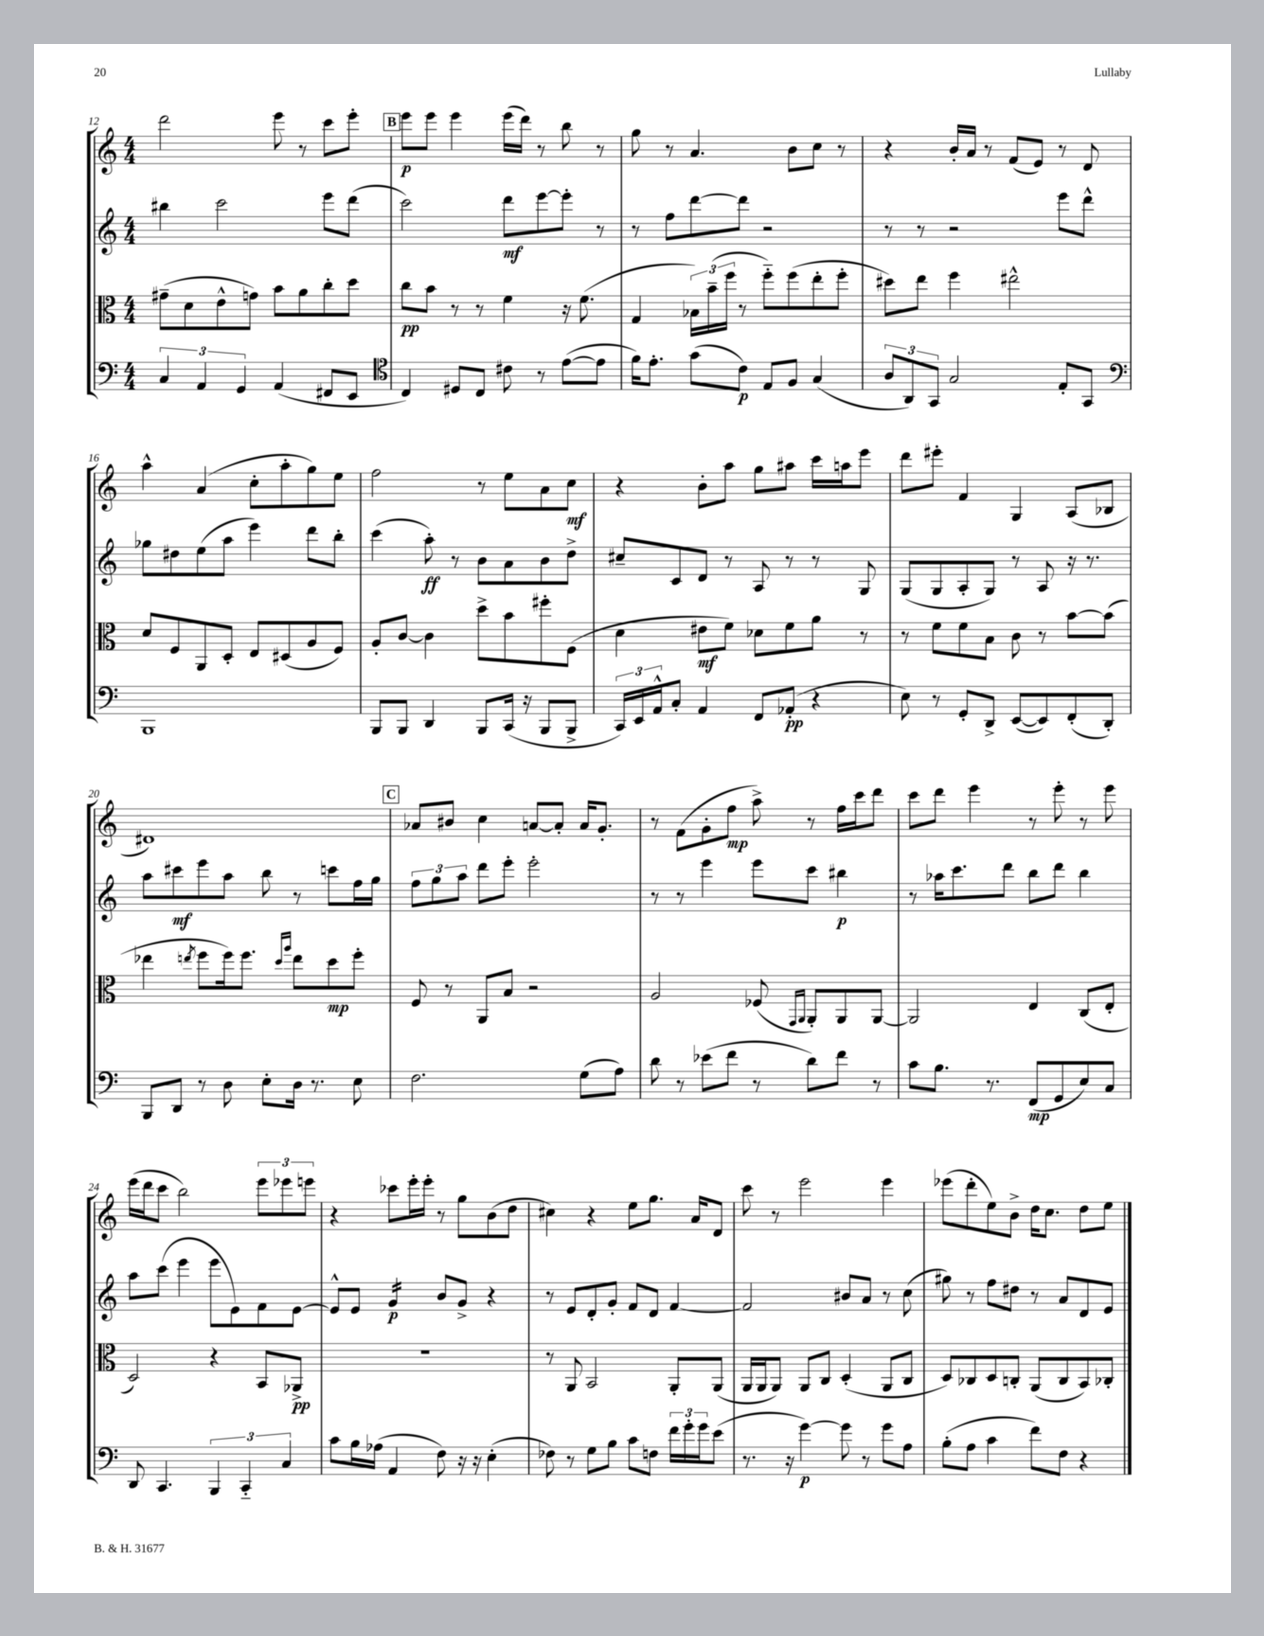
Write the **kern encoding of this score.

**kern	**kern	**kern	**kern
*staff4	*staff3	*staff2	*staff1
*clefF4	*clefC3	*clefG2	*clefG2
*k[]	*k[]	*k[]	*k[]
*M4/4	*M4/4	*M4/4	*M4/4
6C/	(8g#~\L	4bb#\	2ddd\
.	8d\	.	.
6AA/	.	.	.
.	8e^^\	2ccc\	.
6GG/	.	.	.
.	8g\J)	.	.
(4AA/	8b\L	.	8eee\
.	8a\	.	8r
8FF#/L	8cc'\	8eee\L	8ccc\L
8EE/J	8dd\J	(8ddd\J	8eee'\J
=	=	=	=
*clefC4	*	*	*
4C/)	8cc\L	2ccc\)	8eee\L
.	8b\J	.	8eee\J
8D#/L	8r	.	4eee\
8C/J	8r	.	.
8c#\	4f\	8ddd\L	(16eee\LL
.	.	.	16ddd\JJ)
8r	.	[8eee\	8r
([8e\L	16r	8eee'\]J	8bb\
.	(8.f\	.	.
8e\]J	.	8r	8r
=	=	=	=
16f\LK)	4G/	8r	8gg\
8.e'\J	.	.	.
.	.	8ff\L	8r
(8g\L	24B-\LL)	[8ddd\	4.a/
.	(24b~\	.	.
.	24ff\JJ	.	.
8c\J)	8r	8ddd\]J	.
8E/L	8ff'~\L)	2r	.
8F/J	(8ff\	.	8b\L
(4G/	8ee'\	.	8cc\J
.	8ff'\J	.	8r
=	=	=	=
12A/L	8dd#\L)	8r	4r
12AA/)	.	.	.
.	8ee\J	8r	.
12GG/J	.	.	.
2G/	4ff\	2r	16b'/LL
.	.	.	16a/JJ
.	.	.	8r
.	2ee#^^\	.	(8f/L
.	.	.	8e/J)
8E'/L	.	8eee\L	8r
8GG/J	.	8ddd^^\J	8d/
=	=	=	=
*clefF4	*	*	*
1BBB	8d/L	8gg-\L	4aa^^\
.	8F/	8dd#\	.
.	8AA/	(8ee\	(4a/
.	8D'/J	8aa\J	.
.	8E/L	4eee\)	8cc'\L
.	(8D#/	.	8aa'\
.	8A/	8ddd\L	8gg\)
.	8F/J)	8bb'\J	8ee\J
=	=	=	=
8BBB/L	8A'/L	(4ccc\	2ff\
8BBB/J	[8c/J	.	.
4DD/	4c\]	8aa'\)	.
.	.	8r	.
8BBB/L	8dd^\L	8b\L	8r
(16CC/Jk	8b\	8a\	8ee\L
16r	.	.	.
8BBB/L	8ff#'\	8b\	8a\
8BBB^/J	(8F\J	8dd^\J	8cc\J
=	=	=	=
24CC/LL)	4d\	8cc#~/L	4r
24EE/	.	.	.
24AA^^/J	.	.	.
8C'/J	.	8c/	.
4AA/	8e#\L	8d/J	8b'\L
.	8f\J)	8r	8aa\J
8FF/L	8d-\L	8A/	8gg\L
(8AA-'/J	8f\	8r	8aa#\J
4r	8a\J	8r	16ccc\LL
.	.	.	16aa\J
.	8r	8G/	8eee\J
=	=	=	=
8E\)	8r	(8G/L	8ddd\L
8r	8f\L	8G/	8eee#'\J
8GG'/L	8f\	8A'/	4f/
8DD^/J	8B\J	8G/J)	.
([8EE/L	8c\	8r	4G/
8EE/])	8r	8A/	.
(8FF'/	[8b\L	16r	(8A/L
.	.	8.r	.
8DD'/J)	(8b\]J	.	8B-/J
=	=	=	=
8BBB/L	4ee-\	8aa\L	1d#)
8DD/J	.	8ccc#\	.
.	8qee/	.	.
8r	8ff\L	8eee\	.
8D\	16ff\k)	8aa\J	.
.	8.ff\J	.	.
8E'\L	.	8bb\	.
.	16qqdd/LL	.	.
.	16qqaa/JJ	.	.
16D\Jk	8ee\L	8r	.
8.r	.	.	.
.	8dd\	8ccc\L	.
8E\	8ff'\J	16ff\L	.
.	.	16gg\JJ	.
=	=	=	=
2.F\	8F/	12ff\L	8a-/L
.	.	12gg\	.
.	8r	.	8b#/J
.	.	12aa\J	.
.	8AA/L	8ddd\L	4cc\
.	8B/J	8eee'\J	.
.	2r	2eee'\	[8a/L
.	.	.	8a'/]J
(8G\L	.	.	16a/LK
.	.	.	8.g'/J
8A\J)	.	.	.
=	=	=	=
8d\	2A/	8r	8r
8r	.	8r	(8f\L
(8e-\L	.	4eee\	8g'\
8f\J	.	.	8ff\J
8r	(8F-/	8eee\L	8aa^\)
.	16qqGG/LL	.	.
.	16qqAA/JJ	.	.
8d\L)	8AA'/L)	8ccc\J	8r
8f\J	8AA/	4bb#\	16ff\LL
.	.	.	16ccc\J
8r	[8AA/J	.	8ddd\J
=	=	=	=
8c\L	2AA/]	8r	8ccc\L
8.B\J	.	16aa-\LK	8ddd\J
.	.	8.ccc\	.
.	.	.	4eee\
8.r	.	.	.
.	.	8ddd\J	.
(8FF/L	4E/	8bb\L	8r
8GG/	.	8ddd\J	8eee'\
8E/)	(8C/L	4bb\	8r
8C/J	8E'/J	.	8eee\
=	=	=	=
8DD/	2D/)	8aa\L	(16eee\LL
.	.	.	16ddd\J
4.CC/	.	(8ccc\J	8ccc\J
.	.	4eee\	2bb\)
6BBB/	4r	8eee\L	.
.	.	8e\)	.
6CC'~/	.	.	.
.	8BB/L	8f\	12eee\L
6C/	.	.	12eee-\
.	8AA-^/J	[8e\J	.
.	.	.	12eee\J
=	=	=	=
8c\L	1r	8e^^/]L	4r
16B\L	.	8e/J	.
(16A-\JJ	.	.	.
4AA/	.	4g/	8ccc-\L
.	.	.	16eee'\L
.	.	.	16eee'\JJ
8F\)	.	8b/L	8r
16r	.	8g^/J	8gg\L
16r	.	.	.
(4E'\	.	4r	(8b\
.	.	.	8dd\J
=	=	=	=
8F-\)	8r	8r	4cc#\)
8r	8AA/	8e/L	.
8G\L	2BB/	8d'/	4r
8B\J	.	8g'/J	.
8c\L	.	8f/L	8ee\L
8F\J	.	8d/J	8.gg\J
24f\LL	8AA'/L	[4f/	.
24g'\	.	.	.
.	.	.	16a/LK
24g\J	.	.	.
(8e\J	(8AA/J	.	8d/J
=	=	=	=
8.r	16AA/LL	2f/]	8ccc\
.	16AA/J	.	.
.	8AA/J)	.	8r
16r	.	.	.
[4g\)	8AA/L	.	2eee\
.	8C/J	.	.
8g\]	(4D'/	8b#/L	.
8r	.	8a/J	.
8g\L	8AA/L	8r	4eee\
8A\J	8C/J	(8cc\	.
=	=	=	=
(8B'\L	8D/L)	8gg#\)	(8eee-\L
8A\J	8C-/	8r	8ddd'\
4c\	8D/	8ff\L	8ee\)
.	8C'/J	8dd#\J	8b^\J
8f\L)	(8AA/L	8r	16dd\LK
.	.	.	8.cc\J
8F\J	8C/	8a/L	.
4r	8BB/)	8d/	8dd\L
.	8C-'/J	8e/J	8ee\J
==	==	==	==
*-	*-	*-	*-
